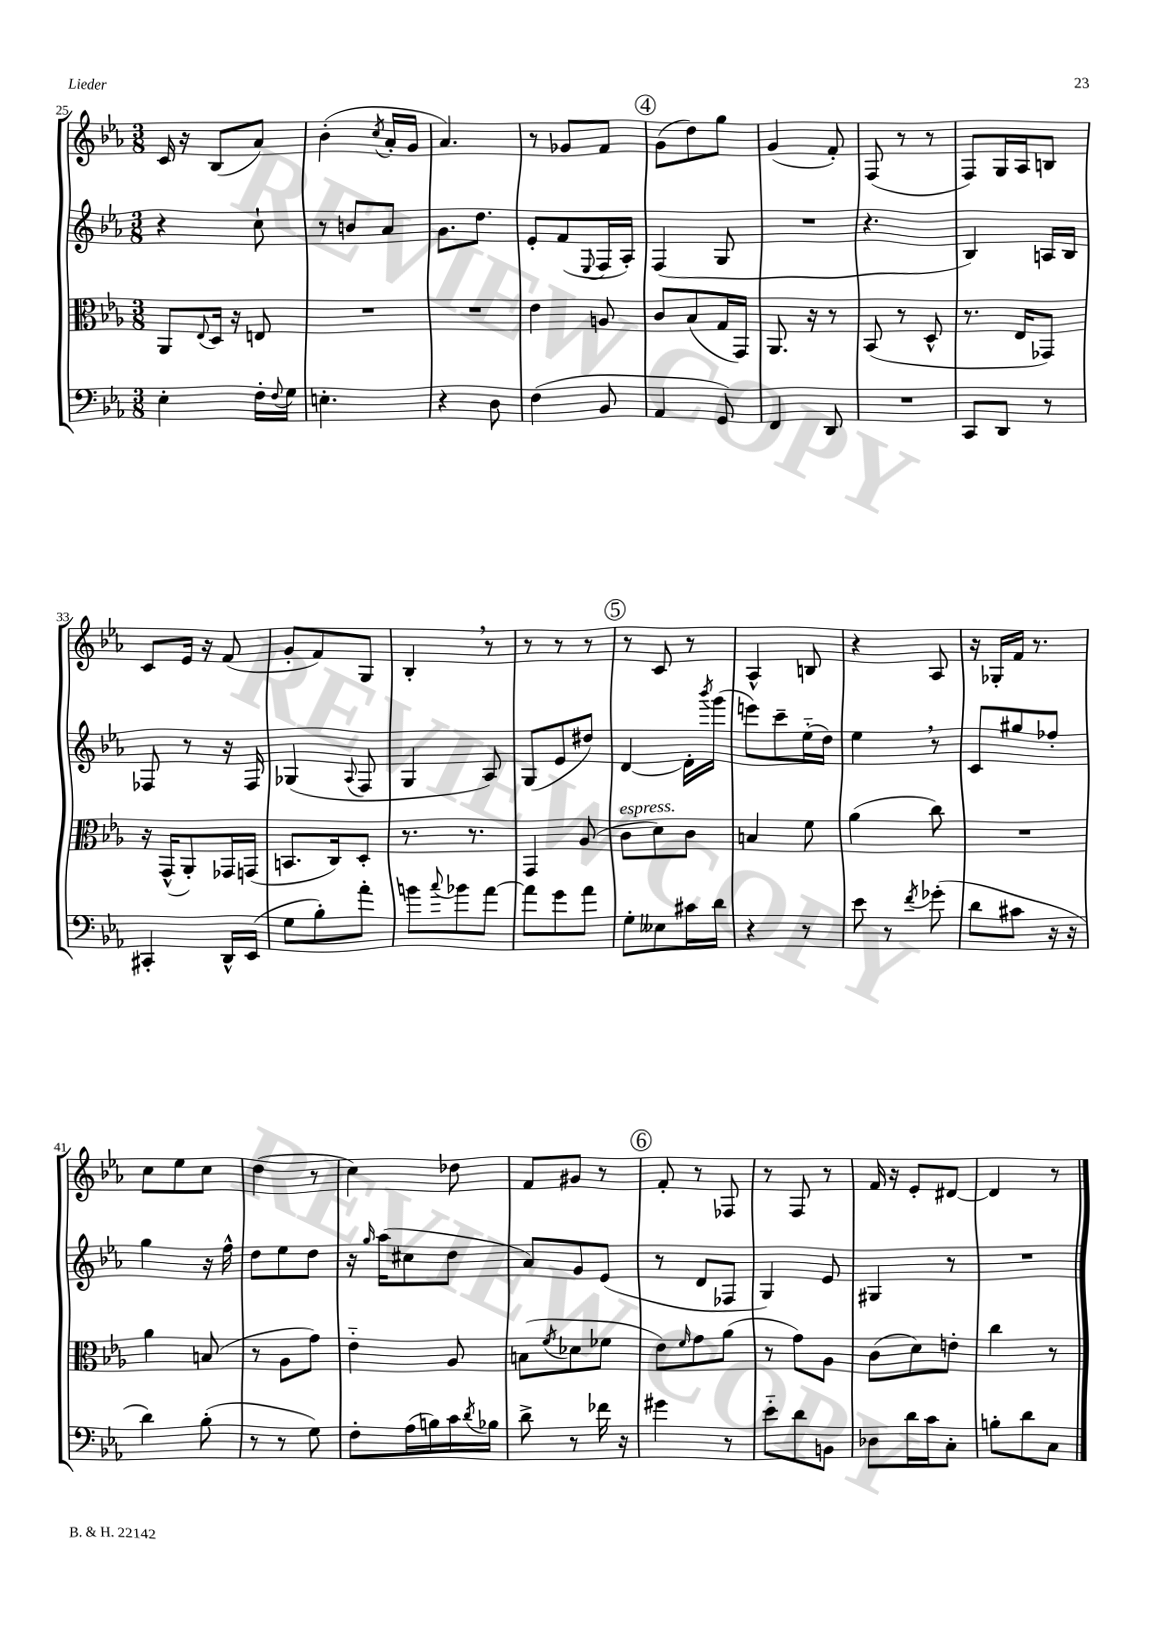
<<
\new StaffGroup <<
\new Staff = "s0" {
    \clef treble \key ees \major \numericTimeSignature \time 3/8
    c'16 r16 bes8( aes'8) |
    bes'4-.( \acciaccatura { c''8 } aes'16-. g'16 |
    aes'4.) |
    r8 ges'8 f'8 |
    \mark \markup { \circle "4" } g'8( d''8) g''8 |
    g'4( f'8-.) |
    f8( r8 r8 |
    f8) g16 aes16 b8 |
    c'8 ees'16 r16 f'8( |
    g'8-. f'8) g8 |
    bes4-. \breathe r8 |
    r8 r8 r8 |
    \mark \markup { \circle "5" } r8 c'8 r8 |
    aes4-^ b8 |
    r4 aes8 |
    r16 ges16-. f'16 r8. |
    c''8 ees''8 c''8 |
    d''4( r8 |
    c''4) des''8 |
    f'8 gis'8 r8 |
    \mark \markup { \circle "6" } f'8-. r8 fes8 |
    r8 f8 r8 |
    f'16 r16 ees'8-. dis'8~ |
    dis'4 r8 \bar "|." |
}
\new Staff = "s1" {
    \clef treble \key ees \major \numericTimeSignature \time 3/8
    r4 c''8-! |
    r8 b'8 aes'8 |
    g'8. d''8. |
    ees'8-. f'8( \appoggiatura { ees8 } f16 aes16-.) |
    \mark \markup { \circle "4" } f4( g8 |
    R4. |
    r4. |
    bes4) a16 bes16 |
    fes8 r8 r16 fes16 |
    ges4( \appoggiatura { aes8 } f8 |
    g4 aes8) |
    g8( ees'8 dis''8) |
    \mark \markup { \circle "5" } d'4~ d'16-. \acciaccatura { bes'''8 } g'''16( |
    e'''8) c'''8-- ees''16-_( d''16) |
    ees''4 \breathe r8 |
    c'8 gis''8 fes''8-. |
    g''4 r16 f''16-^ |
    d''8 ees''8 d''8 |
    r16 \grace { g''16 } aes''16( cis''8 d''8 |
    aes'8) g'8 ees'8( |
    \mark \markup { \circle "6" } r8 d'8 fes8 |
    g4) ees'8 |
    gis4 r8 |
    R4. \bar "|." |
}
\new Staff = "s2" {
    \clef alto \key ees \major \numericTimeSignature \time 3/8
    aes,8 \appoggiatura { ees8 } d16 r16 e8 |
    R4. |
    R4. |
    ees'4 a8 |
    \mark \markup { \circle "4" } c'8 bes8( g16 g,16) |
    aes,8. r16 r8 |
    bes,8( r8 d8-^ |
    r8. ees16 ges,8) |
    r16 g,16-^( aes,8-.) ges,16 g,16( |
    b,8. c16) d8-. |
    r8. r8. |
    g,4 aes8( |
    \mark \markup { \circle "5" } c'8^\markup { \italic "espress." } d'8) c'8 |
    b4 f'8 |
    aes'4( c''8) |
    R4. |
    aes'4 b8( |
    r8 aes8 g'8) |
    ees'4-_ aes8 |
    b8( \acciaccatura { f'8 } des'8 fes'8 |
    \mark \markup { \circle "6" } ees'8) \grace { f'16 } g'8 aes'8( |
    r8 g'8) aes8 |
    c'8( d'8) e'8-. |
    c''4 r8 \bar "|." |
}
\new Staff = "s3" {
    \clef bass \key ees \major \numericTimeSignature \time 3/8
    ees4-. f16-. \appoggiatura { f8 } g16 |
    e4.-. |
    r4 d8 |
    f4( bes,8 |
    \mark \markup { \circle "4" } aes,4 g,8) |
    f,4 d,8 |
    R4. |
    c,8 d,8 r8 |
    cis,4-. d,16-^ ees,16( |
    g8 bes8-.) aes'8-. |
    b'8 \appoggiatura { c''8 } bes'8 aes'8~ |
    aes'8 g'8 aes'8 |
    \mark \markup { \circle "5" } g8-. eeses8 cis'16 d'16 |
    r4 r8 |
    ees'8 r8 \acciaccatura { f'8 } ges'8-.( |
    d'8 cis'8 r16 r16 |
    d'4) bes8-.( |
    r8 r8 g8) |
    f8-. aes16( b16) c'16 \acciaccatura { d'8 } bes16 |
    d'8-> r8 fes'16 r16 |
    \mark \markup { \circle "6" } gis'4 r8 |
    ees'8-_ d'8 b,8 |
    des8 d'16 c'16 c8-. |
    b8-. d'8 c8 \bar "|." |
}
>>
>>
\layout { \context { \Score currentBarNumber = #25 } }
